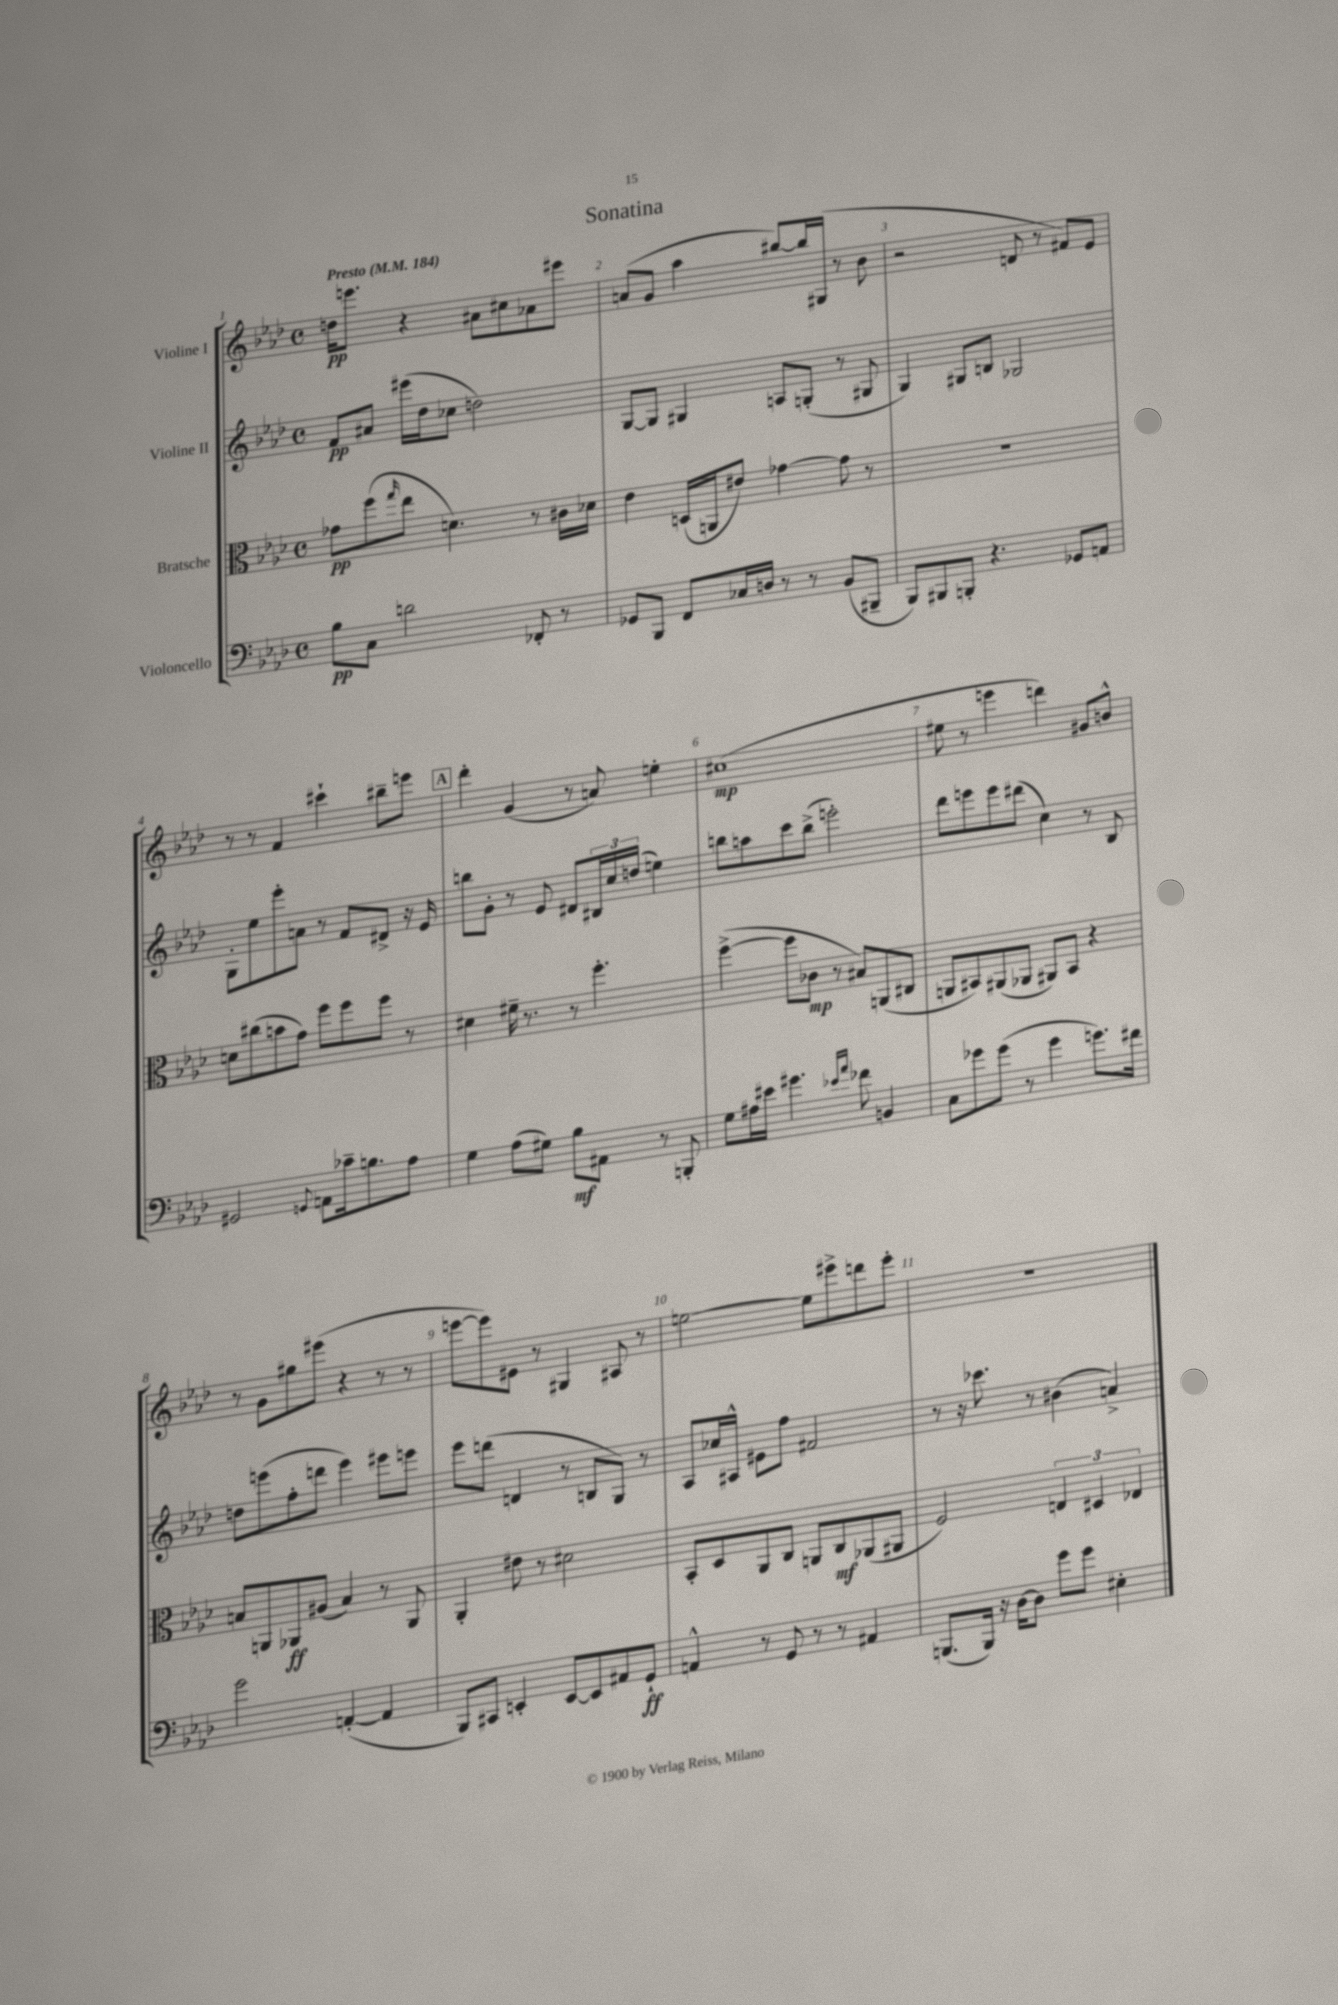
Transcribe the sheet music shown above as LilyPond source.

\header { title = "Sonatina" }
<<
\new StaffGroup <<
\new Staff = "s0" \with { instrumentName = "Violine I" } {
    \clef treble \key aes \major \defaultTimeSignature \time 4/4 \tempo "Presto" 4 = 184
    d''16\pp e'''8. r4 ais'8 cis''8 aes'8 eis'''8 |
    a'8( g'8 aes''4 bis''8~) bis''16 gis16( r8 bes'8 |
    r2 d'8 r8 fis'8) ees'8 |
    r8 r8 f'4 cis'''4-! bis''8-- e'''8 |
    \mark \markup { \box "A" } des'''4-. g'4( r8 a'8) e''4-. |
    cis''1\mp( |
    eis''8 r8 e'''4 d'''4) gis'8 b'8-^ |
    r8 g'8 gis''8 eis'''8( r4 r8 r8 |
    e'''8~ e'''8) eis'8 r8 gis4 ais8 r8 |
    e''2~ e''8 eis'''8-> d'''8 eis'''8-. |
    R1 \bar "|." |
}
\new Staff = "s1" \with { instrumentName = "Violine II" } {
    \clef treble \key aes \major \defaultTimeSignature \time 4/4
    f'8\pp ais'8 eis'''16( des''16 ces''8 d''2) |
    g8~ g8 gis4 a8 g8-.( r8 gis8 |
    g4) gis8 b8 ges2 |
    g8-. ees''8 ees'''8-. a'8 r8 f'8 dis'8-> r16 ees'16 |
    \mark \markup { \box "A" } b''8 g'8-. r8 ees'8 dis'8 \tuplet 3/2 { bis16 c''16 d''16( } e''4) |
    b''8 a''8 c'''8 b''8->( e'''2-.) |
    des'''8 e'''8 e'''8 dis'''8( c''4) r8 bes8 |
    d''8 e'''8( f''8-. d'''8 e'''4) eis'''8 e'''8 |
    ees'''8 d'''8( d'4 r8 b8 g8) r8 |
    aes8 ces''16 ais16-^ eis'8 f''8 fis'2 |
    r8 r16 ces'''8. r8 bis'4( a'4->) \bar "|." |
}
\new Staff = "s2" \with { instrumentName = "Bratsche" } {
    \clef alto \key aes \major \defaultTimeSignature \time 4/4
    ges'8\pp f''8( \grace { g''16 } ees''8 d'4.) r8 cis'16 des'16 |
    ees'4 d16( a,16 eis'8) ges'4~ ges'8 r8 |
    r1 |
    d'8 cis''8( b'8 g'8) f''8 f''8 f''8 r8 |
    \mark \markup { \box "A" } dis'4 fis'16-- r8. r8 f''4.-. |
    f''4~->( f''8 ces'8\mp r8 bis8) a,8( cis8 |
    a,8 bis,8) ais,8( aes,8 ais,8) bis,8 r4 |
    b8 a,8 aes,8\ff ais8( b4) r8 aes,8 |
    aes,4-. eis'8 r8 dis'2 |
    bes,8-. des8 aes,8 c8 a,8 c8\mf aes,8( ais,8 |
    f2) \tuplet 3/2 { e4 dis4 ees4 } \bar "|." |
}
\new Staff = "s3" \with { instrumentName = "Violoncello" } {
    \clef bass \key aes \major \defaultTimeSignature \time 4/4
    bes8\pp c8 d'2 fes,8-. r8 |
    ges,8 bes,,8 f,8 ces16 d16 r8 r8 bes,8( bis,,8-- |
    bes,,8) bis,,8 b,,8-. r4. ges,8 a,8 |
    gis,2 \appoggiatura { g,8 } a,8 ces'16-- b8. aes8 |
    \mark \markup { \box "A" } g4 aes8( gis8) bes8\mf ais,8 r8 b,,8-. |
    g8 ais16 eis'16 gis'4. \grace { ees'16 aes'16 } fes'8 b,4 |
    c8 ges'8 ges'8( r8 ges'4 g'8.) fis'16 |
    g'2 a,4~-.( a,4 |
    bes,,8) cis,8 e,4-. e,8~ e,8 ais,8 g,8-!\ff |
    a,4-^ r8 g,8 r8 r8 ais,4 |
    b,,8.( b,,16) r16 des16~ des8 g'8 g'8 eis4-. \bar "|." |
}
>>
>>
\layout { \context { \Score \override BarNumber.break-visibility = ##(#f #t #t) barNumberVisibility = #all-bar-numbers-visible } }
